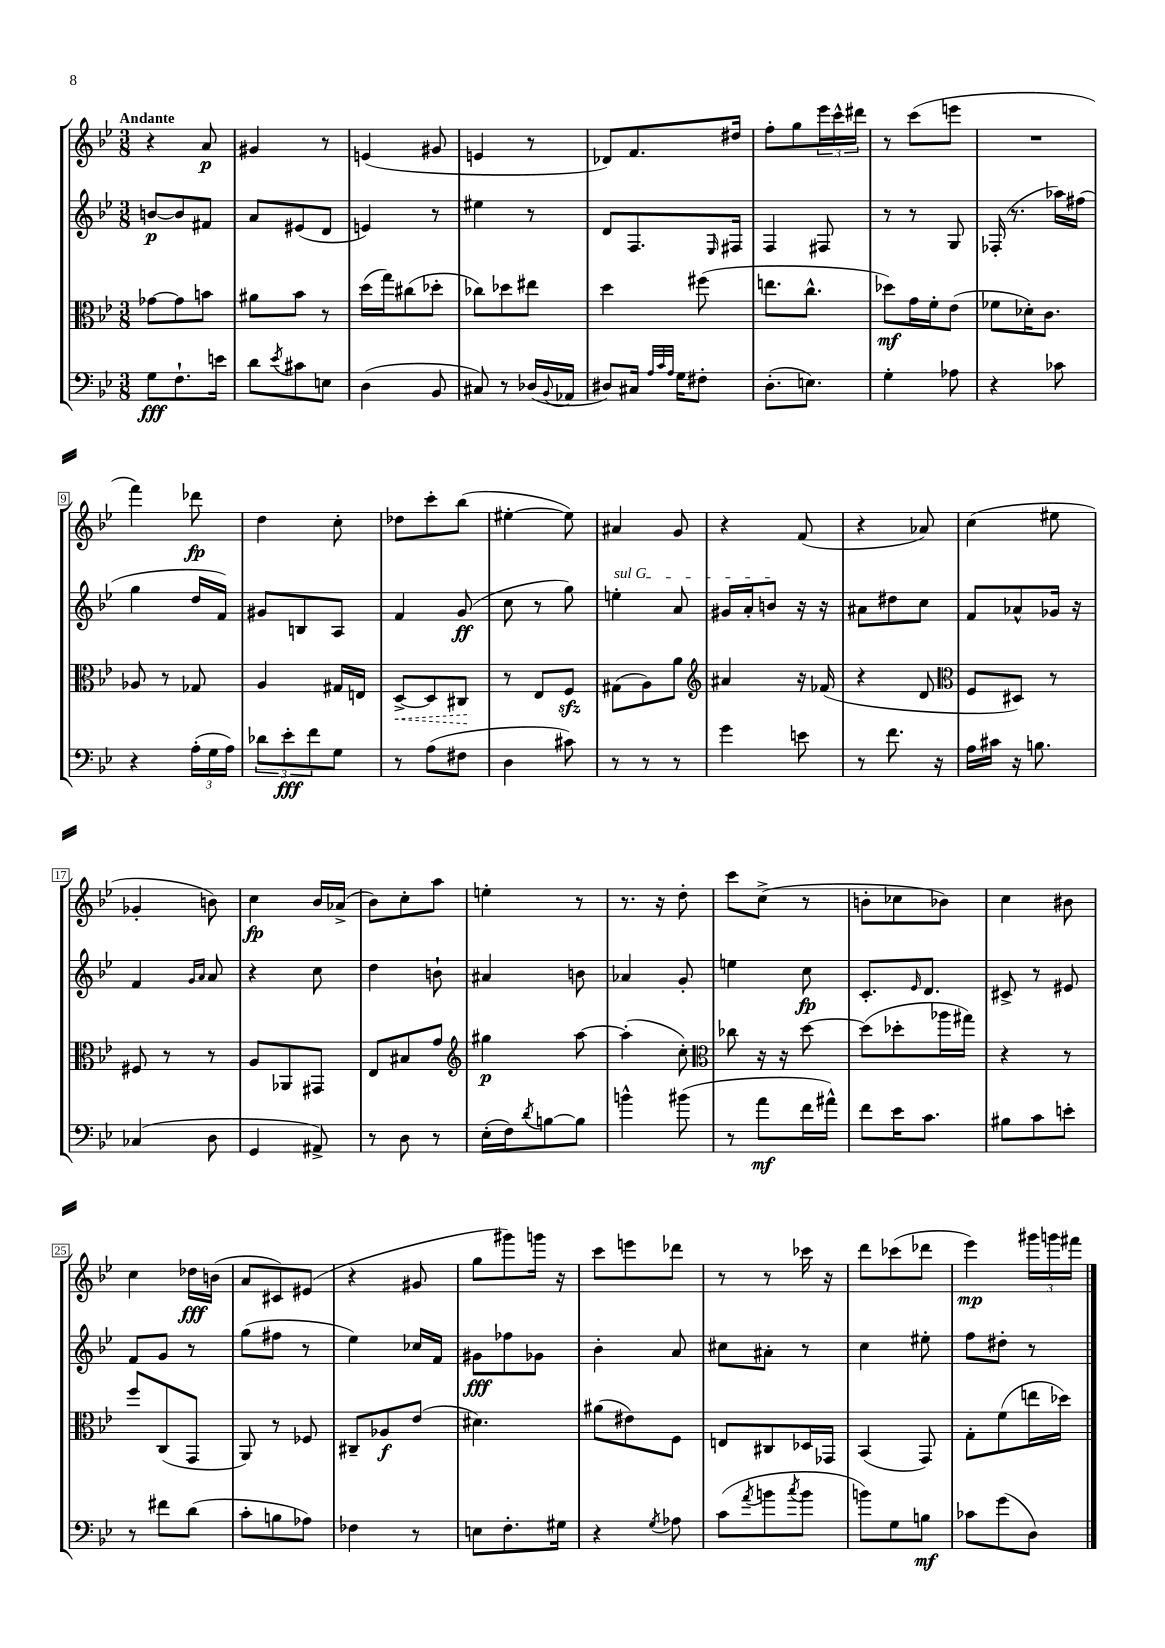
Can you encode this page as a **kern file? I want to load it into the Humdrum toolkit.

**kern	**kern	**kern	**kern
*staff4	*staff3	*staff2	*staff1
*clefF4	*clefC3	*clefG2	*clefG2
*k[b-e-]	*k[b-e-]	*k[b-e-]	*k[b-e-]
*M3/8	*M3/8	*M3/8	*M3/8
8G\L	[8g-\L	[8b/L	4r
8.F`\	8g-\]	8b/]	.
.	8b\J	8f#/J	8a/
16e\Jk	.	.	.
=	=	=	=
8d\L	8a#\L	8a/L	4g#/
8qe-/	.	.	.
8c#\	8b-\J	(8e#/	.
8E\J	8r	8d/J	8r
=	=	=	=
(4D\	(16dd\LL	4e/)	(4e/
.	16gg\J)	.	.
.	(8cc#\	.	.
8BB-/	8dd-'\J	8r	8g#/
=	=	=	=
8C#/)	8cc-\L)	4ee#\	4e/
8r	8dd-\	.	.
(16D-/LL	8ee#\J	8r	8r
8qqBB-/	.	.	.
16AA-/JJ	.	.	.
=	=	=	=
8D#/L)	4dd\	8d/L	8d-/L)
16C#/Jk	.	8.F/	8.f/
32qqA/LLL	.	.	.
32qqc/	.	.	.
32qqA/JJJ	.	.	.
16G\LK	.	.	.
8F#'\J	(8ff#\	.	.
.	.	16qqE-/	.
.	.	16F#/Jk	16dd#/Jk
=	=	=	=
(8.D'\L	8.ee\L	4F/	8ff'\L
.	.	.	8gg\
8.E\J)	8.cc^^\J	.	.
.	.	8F#/	24eee-\L
.	.	.	24ccc^^\
.	.	.	24ddd#\JJ
=	=	=	=
4G'\	8dd-\L)	8r	8r
.	16g\L	8r	(8ccc\L
.	16f'\J	.	.
8A-\	(8e-\J	8G/	8eee\J
=	=	=	=
4r	8f-\L	(16F-'/	4.r
.	.	8.r	.
.	16d-'\K)	.	.
.	8.c\J	.	.
8c-\	.	16aa-\LL)	.
.	.	(16ff#\JJ	.
=	=	=	=
4r	8A-/	4gg\	4fff\)
.	8r	.	.
(24A'\LL	8G-/	16dd/LL	8ddd-\
24G\	.	.	.
.	.	16f/JJ)	.
24A\JJ)	.	.	.
=	=	=	=
12d-\L	4A/	8g#/L	4dd\
12e-'\	.	.	.
.	.	8B/	.
12f\	.	.	.
8G\J	16G#/LL	8A/J	8cc'\
.	16E/JJ	.	.
=	=	=	=
8r	[8D^/L	4f/	8dd-\L
(8A\L	8D/]	.	8ccc'\
8F#\J	8C#/J	(8g/	(8bb-\J
=	=	=	=
4D\	8r	8cc\	[4ee#'\
.	8E-/L	8r	.
8c#\)	8F/J	8gg\)	8ee#\])
=	=	=	=
8r	(8G#\L	4ee'\	4a#/
8r	8A\)	.	.
8r	8a\J	8a/	8g/
=	=	=	=
*	*clefG2	*	*
4g\	4a#/	16g#/LL	4r
.	.	16a'/J	.
.	.	8b/J	.
8e\	16r	16r	(8f/
.	(16f-/	16r	.
=	=	=	=
8r	4r	8a#\L	4r
8.f\	.	8dd#\	.
.	8d/	8cc\J	8a-/)
16r	.	.	.
=	=	=	=
*	*clefC3	*	*
16A\LL	8F/L	8f/L	(4cc\
16c#\JJ	.	.	.
16r	8D#/J)	8a-^^/	.
8.B\	.	.	.
.	8r	16g-/Jk	8ee#\
.	.	16r	.
=	=	=	=
(4C-/	8F#/	4f/	4g-'/
.	8r	.	.
.	.	16qqg/LL	.
.	.	16qqa/JJ	.
8D\	8r	8a/	8b\)
=	=	=	=
4GG/	8A/L	4r	4cc\
.	8AA-/	.	.
8AA#^/)	8GG#/J	8cc\	16b-/LL
.	.	.	(16a-^/JJ
=	=	=	=
8r	8E-/L	4dd\	8b-\L)
8D\	8B#/	.	8cc'\
8r	8g/J	8b`\	8aa\J
=	=	=	=
*	*clefG2	*	*
(16E-'\LL	4gg#\	4a#/	4ee'\
16F\J)	.	.	.
8qd/	.	.	.
[8B\	.	.	.
8B\]J	[8aa\	8b\	8r
=	=	=	=
4b^^\	(4aa'\]	4a-/	8.r
.	.	.	16r
(8b#\	8cc'\)	8g'/	8dd'\
=	=	=	=
*	*clefC3	*	*
8r	8cc-\	4ee\	8ccc\L
8a\L	16r	.	(8cc^\J
.	16r	.	.
16f\L	[8dd\	8cc\	8r
16a#^^\JJ)	.	.	.
=	=	=	=
8f\L	(8dd\]L	8.c'/L	8b'\L
16e-\K	8dd-'\	.	8cc-\
.	.	16qqe-/	.
8.c\J	.	8.d/J	.
.	16aa-\L	.	8b-\J)
.	16gg#\JJ)	.	.
=	=	=	=
8B#\L	4r	8c#^/	4cc\
8c\	.	8r	.
8e'\J	8r	8e#/	8b#\
=	=	=	=
8r	8ff/L	8f/L	4cc\
8f#\L	(8C/	8g/J	.
(8d\J	8GG/J	8r	16dd-\LL
.	.	.	(16b\JJ
=	=	=	=
8c'\L	8AA/)	(8gg\L	8a/L
8B\	8r	8ff#\J	8c#/)
8A-\J)	8F-/	8r	(8e#/J
=	=	=	=
4F-\	8C#~/L	4ee-\)	4r
.	8A-/	.	.
8r	(8e-/J	16cc-/LL	8g#/
.	.	16f/JJ	.
=	=	=	=
8E\L	4.d#\)	8g#\L	8gg\L
8.F'\	.	8ff-\	8ggg#\)
.	.	8g-\J	16ggg\Jk
16G#\Jk	.	.	16r
=	=	=	=
4r	(8a#\L	4b-'\	8ccc\L
.	8e#\)	.	8eee\
8qG/	.	.	.
8A-\	8F\J	8a/	8ddd-\J
=	=	=	=
(8c\L	8E/L	8cc#\L	8r
8qa/	.	.	.
8b\	8C#/	8a#'\J	8r
8qcc/	.	.	.
8b\J	16D-/L	8r	16ccc-\
.	16GG-/JJ	.	16r
=	=	=	=
8b\L)	(4BB-/	4cc\	8ddd\L
8G\	.	.	(8ccc-\
8B\J	8GG/)	8ee#'\	8ddd-\J
=	=	=	=
8c-\L	8G'\L	8ff\L	4eee-\)
(8g\	(8f\	8dd#'\J	.
8D\J)	16ee\L	8r	24ggg#\LL
.	.	.	24ggg\
.	16dd-\JJ)	.	.
.	.	.	24fff#\JJ
==	==	==	==
*-	*-	*-	*-
